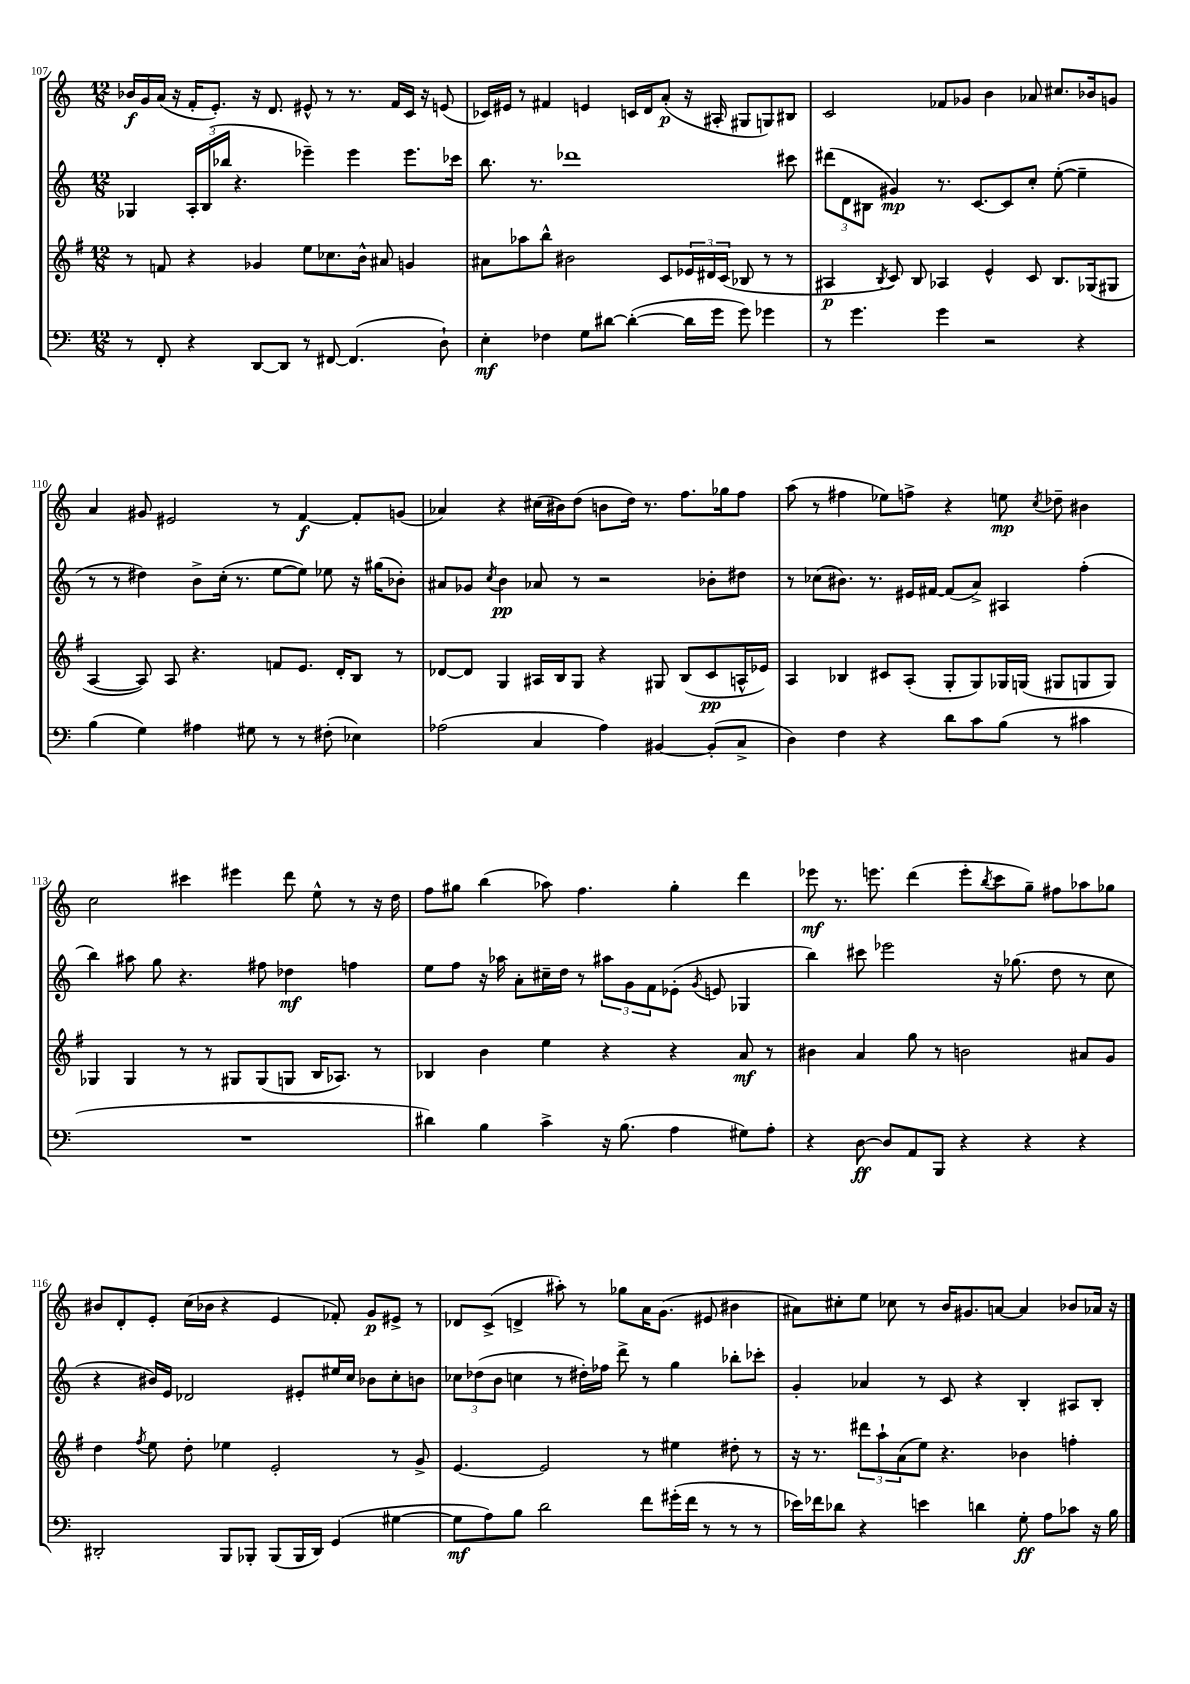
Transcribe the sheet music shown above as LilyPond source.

<<
\new StaffGroup <<
\new Staff = "s0" {
    \clef treble \key c \major \numericTimeSignature \time 12/8
    bes'16\f g'16 a'16( r16 f'16-. e'8.-.) r16 d'8. eis'8-^ r8 r8. f'16 c'16 r16 e'8( |
    ces'16) eis'16 r8 fis'4 e'4 c'16 d'16 a'8-.\p( r16 ais16-. gis8 g8) bis8 |
    c'2 fes'8 ges'8 b'4 aes'8 cis''8. bes'16 g'8 |
    a'4 gis'8 eis'2 r8 f'4~\f f'8-. g'8( |
    aes'4) r4 cis''16( bis'16) d''8( b'8 d''16) r8. f''8. ges''16 f''8 |
    a''8( r8 fis''4 ees''8) f''8-> r4 e''8\mp \acciaccatura { c''8 } des''8-- bis'4 |
    c''2 cis'''4 eis'''4 d'''8 e''8-^ r8 r16 d''16 |
    f''8 gis''8 b''4( aes''8) f''4. gis''4-. d'''4 |
    ees'''8\mf r8. e'''8. d'''4( e'''8-. \acciaccatura { b''8 } c'''8 g''8--) fis''8 aes''8 ges''8 |
    bis'8 d'8-. e'8-. c''16( bes'16 r4 e'4 fes'8-.) g'8\p eis'8-> r8 |
    des'8 c'8->( d'4-> ais''8-.) r8 ges''8 a'16 g'8.( eis'8 bis'4 |
    ais'8) cis''8-. e''8 ces''8 r8 b'16 gis'8. a'8~ a'4 bes'8 aes'16 r16 \bar "|." |
}
\new Staff = "s1" {
    \clef treble \key c \major \numericTimeSignature \time 12/8
    ges4 \tuplet 3/2 { a16-. b16( bes''16 } r4. ees'''4--) ees'''4 ees'''8. ces'''16 |
    b''8. r8. des'''1 cis'''8 |
    \tuplet 3/2 { dis'''8( d'8 bis8 } gis'4\mp) r8. c'8.~ c'8 c''8-. e''8~-.( e''4-- |
    r8 r8 dis''4) b'8-> c''16-.( r8. e''8~ e''8) ees''8 r16 gis''16( bes'8-.) |
    ais'8 ges'8 \acciaccatura { c''8 } b'4\pp aes'8 r8 r2 bes'8-. dis''8 |
    r8 ces''8( bis'8.) r8. eis'16 fis'16~ fis'8( a'8->) ais4 f''4-.( |
    b''4) ais''8 g''8 r4. fis''8 des''4\mf f''4 |
    e''8 f''8 r16 aes''16 a'8-. cis''16-- d''16 r8 \tuplet 3/2 { ais''8 g'8 f'8 } ees'8-.( \acciaccatura { g'8 } e'8 ges4 |
    b''4) cis'''8 ees'''2 r16 ges''8.( d''8 r8 c''8 |
    r4 bis'16) e'16 des'2 eis'8-. eis''16 c''16 bes'8 c''8-. b'8 |
    \tuplet 3/2 { ces''8 des''8( b'8 } c''4 r8 dis''16-.) fes''16 d'''8-> r8 g''4 bes''8-. ces'''8-. |
    g'4-. aes'4 r8 c'8 r4 b4-. ais8 b8-. \bar "|." |
}
\new Staff = "s2" {
    \clef treble \key g \major \numericTimeSignature \time 12/8
    r8 f'8 r4 ges'4 e''8 ces''8. b'16-^ ais'8 g'4 |
    ais'8 aes''8 b''8-^ bis'2 c'8 \tuplet 3/2 { ees'16 dis'16 c'16( } bes8 r8 r8 |
    ais4\p \acciaccatura { b8 } c'8) b8 aes4 e'4-^ c'8 b8. ges16( gis8 |
    a4~ a8) a8 r4. f'8 e'8. d'16-. b8 r8 |
    des'8~ des'8 g4 ais16 b16 g8 r4 gis8 b8( c'8\pp a16-^ ees'16) |
    a4 bes4 cis'8 a8-.( g8-. g8) ges16 g16( gis8 g8 g8) |
    ges4 ges4 r8 r8 gis8 gis8( g8 b16 aes8.) r8 |
    bes4 b'4 e''4 r4 r4 a'8\mf r8 |
    bis'4 a'4 g''8 r8 b'2 ais'8 g'8 |
    d''4 \acciaccatura { fis''8 } e''8 d''8-. ees''4 e'2-. r8 g'8-> |
    e'4.~ e'2 r8 eis''4 dis''8-. r8 |
    r16 r8. \tuplet 3/2 { dis'''8 a''8-! a'8( } e''8) r4. bes'4 f''4-. \bar "|." |
}
\new Staff = "s3" {
    \clef bass \key c \major \numericTimeSignature \time 12/8
    r8 f,8-. r4 d,8~ d,8 r8 fis,8~ fis,4.( d8-!) |
    e4-.\mf fes4 g8 dis'8~ dis'4~-.( dis'16 g'16 g'8) ges'4 |
    r8 g'4. g'4 r2 r4 |
    b4( g4) ais4 gis8 r8 r8 fis8-.( ees4) |
    aes2( c4 aes4) bis,4~ bis,8-.( c8-> |
    d4) f4 r4 d'8 c'8 b8( r8 cis'4 |
    R1. |
    dis'4) b4 c'4-> r16 b8.( a4 gis8) a8-. |
    r4 d8~\ff d8 a,8 b,,8 r4 r4 r4 |
    dis,2-. b,,8 bes,,8-. bes,,8( bes,,16 dis,16) g,4( gis4~ |
    gis8\mf a8) b8 d'2 f'8 gis'16-.( f'16 r8 r8 r8 |
    ees'16) fes'16 des'8 r4 e'4 d'4 g8-.\ff a8 ces'8 r16 b16 \bar "|." |
}
>>
>>
\layout { \context { \Score currentBarNumber = #107 } }
